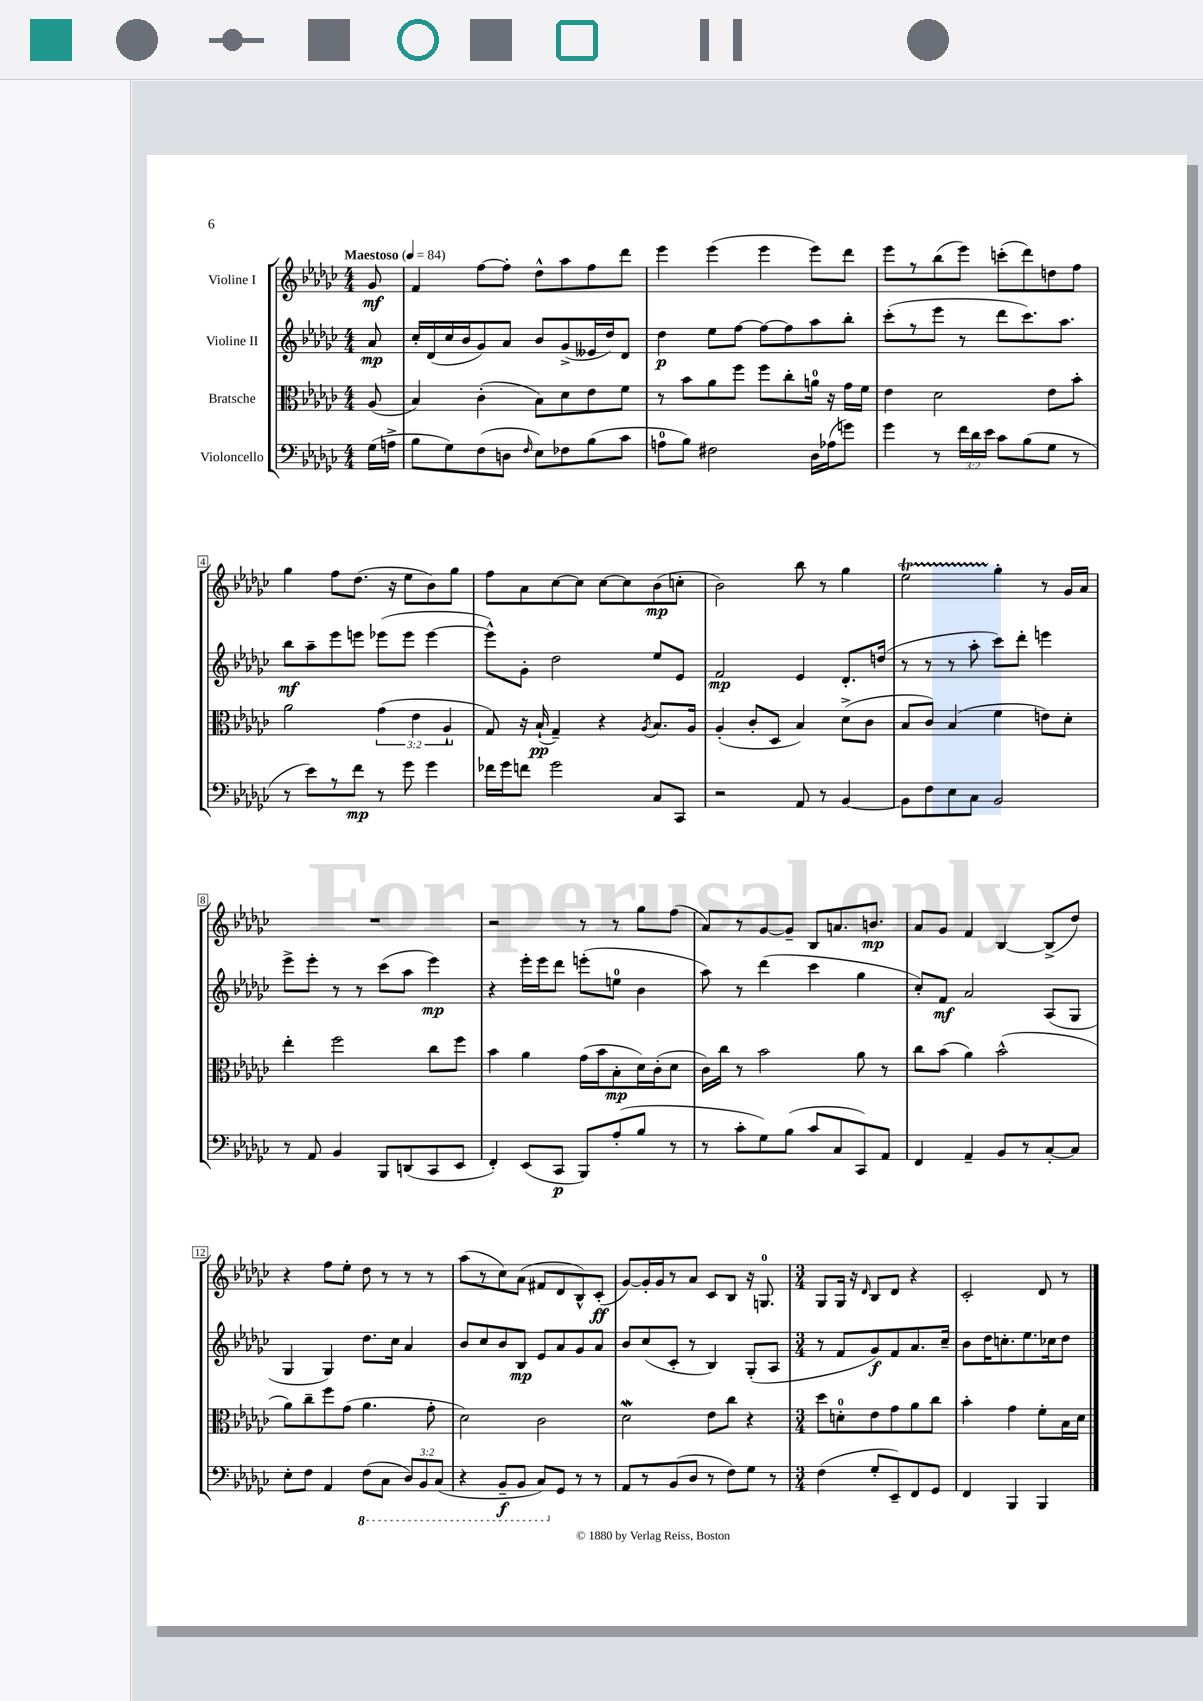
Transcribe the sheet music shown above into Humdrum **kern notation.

**kern	**dynam	**kern	**dynam	**kern	**dynam	**kern	**dynam
*part4	*part4	*part3	*part3	*part2	*part2	*part1	*part1
*staff4	*staff4	*staff3	*staff3	*staff2	*staff2	*staff1	*staff1
*I"Violoncello	*	*I"Bratsche	*	*I"Violine II	*	*I"Violine I	*
*clefF4	*	*clefC3	*	*clefG2	*	*clefG2	*
*k[b-e-a-d-g-c-]	*	*k[b-e-a-d-g-c-]	*	*k[b-e-a-d-g-c-]	*	*k[b-e-a-d-g-c-]	*
*M4/4	*	*M4/4	*	*M4/4	*	*M4/4	*
*MM84	*	*MM84	*	*MM84	*	*MM84	*
=	=	=	=	=	=	=	=
!	!	!	!	!	!	!LO:TX:a:B:t=Maestoso	!
(16G-\LL	.	(8A-/	.	8a-/	mp	8g-/	mf
16An^\JJ	.	.	.	.	.	.	.
=1	=1	=1	=1	=1	=1	=1	=1
8B-\L	.	4B-/)	.	16cc-'/LL	.	4f/	.
.	.	.	.	(16d-/	.	.	.
8G-\)	.	.	.	16cc-/	.	.	.
.	.	.	.	16b-/J	.	.	.
(8F\	.	(4c-'\	.	8g-/)	.	[8ff\L	.
8Dn\J	.	.	.	8a-/J	.	8ff'\J]	.
16qqF/	.	.	.	.	.	.	.
8E-\L)	.	8B-\L)	.	8b-/L	.	8dd-^^\L	.
8F-X\	.	8d-\	.	(8g-^/	.	8aa-\	.
(8B-\	.	8e-\	.	16e--X/L	.	8ff\	.
.	.	.	.	16dd-/J)	.	.	.
8c-\J	.	8f\J	.	8d-/J	.	8ddd-\J	.
=2	=2	=2	=2	=2	=2	=2	=2
8An\L	.	8r	.	4dd-\	p	4eee-\	.
8B-\J)	.	8b-\L	.	.	.	.	.
2F#X\	.	8a-\	.	8ee-\L	.	(4eee-\	.
.	.	8ff\J	.	[8ff\J	.	.	.
.	.	8ff\L	.	8ff\L_	.	4eee-\	.
.	.	8cc-'\	.	8ff\]	.	.	.
16D-\LL	.	16an\Jk	.	8aa-\	.	8eee-\L)	.
(16A-X\J	.	16r	.	.	.	.	.
8gn\J)	.	16g-\LL	.	8bb-'\J	.	8ddd-\J	.
.	.	16f\JJ	.	.	.	.	.
=3	=3	=3	=3	=3	=3	=3	=3
4g-\	.	4e-\	.	(8ccc-'\L	.	8eee-\L	.
.	.	.	.	8r	.	8r	.
8r	.	2d-\	.	8eee-\J	.	(8bb-\	.
24f\LL	.	.	.	8r	.	8eee-\J)	.
24d-\	.	.	.	.	.	.	.
24e-\JJ	.	.	.	.	.	.	.
8c-\L	.	.	.	8ddd-\L	.	(8cccn'\L	.
(8B-\	.	.	.	8.ccc-\)	.	8ddd-\)	.
8G-\J	.	8e-\L	.	.	.	8ddn\	.
.	.	.	.	8.aa-\J	.	.	.
8r	.	8b-'\J	.	.	.	8ff\J	.
!!LO:LB:g=z
=4	=4	=4	=4	=4	=4	=4	=4
8r	.	2a-\	.	8bb-\L	mf	4gg-\	.
8e-\L)	.	.	.	8aa-~\	.	.	.
8r	.	.	.	8eee-\	.	8ff\L	.
8f\J	mp	.	.	8eeen\J	.	(8.dd-\J	.
8r	.	(6g-\	.	(8eee-X\L	.	.	.
.	.	.	.	.	.	16r	.
8g-\	.	.	.	8eee-\J	.	8ee-\L	.
.	.	6e-\	.	.	.	.	.
4g-\	.	.	.	[4eee-\	.	8b-\)	.
.	.	6A-`/	.	.	.	.	.
.	.	.	.	.	.	8gg-\J	.
=5	=5	=5	=5	=5	=5	=5	=5
16f-X\LL	.	8G-/)	.	8eee-^^\L])	.	8ff\L	.
16g-\J	.	.	.	.	.	.	.
8fn\J	.	16r	.	8g-'\J	.	8a-\	.
.	.	(16B-`/	pp	.	.	.	.
2g-\	.	4G-~/)	.	2dd-\	.	[8cc-\	.
.	.	.	.	.	.	8cc-\J]	.
.	.	4r	.	.	.	[8cc-\L	.
.	.	.	.	.	.	8cc-\]	.
.	.	8qA-/	.	.	.	.	.
8C-/L	.	8.B-/L	.	8ee-/L	.	(8b-\	mp
8CC-/J	.	.	.	8e-/J	.	8ccn'\J	.
.	.	16A-/Jk	.	.	.	.	.
=6	=6	=6	=6	=6	=6	=6	=6
2r	.	(4A-'/	.	2f/	mp	2b-\)	.
.	.	8c-'/L	.	.	.	.	.
.	.	8D-/J	.	.	.	.	.
8AA-/	.	4B-/)	.	4e-/	.	8bb-\	.
8r	.	.	.	.	.	8r	.
[4BB-/	.	(8d-^\L	.	8.d-'/L	.	4gg-\	.
.	.	8c-\J	.	.	.	.	.
.	.	.	.	(16ddn/Jk	.	.	.
=7	=7	=7	=7	=7	=7	=7	=7
8BB-\L]	.	8B-/L	.	8r	.	2ee-T\	.
8F\	.	8c-/J)	.	8r	.	.	.
8E-\	.	(4B-/	.	8r	.	.	.
8C-\J	.	.	.	8aa-'\	.	.	.
2BB-/	.	4f\	.	8ccc-\L)	.	4gg-'\	.
.	.	.	.	8ddd-'\J	.	.	.
.	.	8en\L)	.	4eeen\	.	8r	.
.	.	8d-'\J	.	.	.	16g-/LL	.
.	.	.	.	.	.	16a-/JJ	.
!!LO:LB:g=z
=8	=8	=8	=8	=8	=8	=8	=8
8r	.	4ee-'\	.	8eee-^\L	.	1r	.
8AA-/	.	.	.	8eee-'\J	.	.	.
4BB-/	.	2ff\	.	8r	.	.	.
.	.	.	.	8r	.	.	.
8BBB-/L	.	.	.	(8ccc-\L	.	.	.
(8DDn/	.	.	.	8aa-\J	.	.	.
8CC-/	.	8cc-\L	.	4eee-\)	mp	.	.
8EE-/J	.	8ff\J	.	.	.	.	.
=9	=9	=9	=9	=9	=9	=9	=9
4FF'/)	.	4b-\	.	4r	.	2r	.
(8EE-/L	.	4a-\	.	16eee-'\LL	.	.	.
.	.	.	.	16eee-\J	.	.	.
8CC-/J	p	.	.	8ddd-\J	.	.	.
8BBB-/L)	.	(16g-\LL	.	(8eeen'\L	.	8r	.
.	.	16b-\J	.	.	.	.	.
(8A-'/	.	8B-'\	mp	8een\J	.	8r	.
8B-/J	.	16d-\L)	.	4b-\	.	8gg-\L	.
.	.	(16c-'\J	.	.	.	.	.
8r	.	8d-\J	.	.	.	(8ff\J	.
=10	=10	=10	=10	=10	=10	=10	=10
8r	.	16c-\LL)	.	8aa-\)	.	8a-/L)	.
.	.	16cc-\JJ	.	.	.	.	.
8c-'\L	.	8r	.	8r	.	8r	.
8G-\)	.	2b-\	.	(4ddd-\	.	[8g-/	.
(8B-\J	.	.	.	.	.	8g-~/J]	.
8c-/L	.	.	.	4ccc-\	.	8B-/L	.
8C-/	.	.	.	.	.	8.an/	.
8CC-/)	.	8a-\	.	4gg-\	.	.	.
.	.	.	.	.	.	8.bn/J	mp
8AA-/J	.	8r	.	.	.	.	.
=11	=11	=11	=11	=11	=11	=11	=11
4FF/	.	8cc-\L	.	8cc-'/L)	.	8a-/L	.
.	.	(8b-\J	.	8f/J	mf	8g-/J	.
4AA-~/	.	4a-\)	.	2a-/	.	4f/	.
8BB-/L	.	(2b-^^\	.	.	.	[4B-/	.
8r	.	.	.	.	.	.	.
[8C-'/	.	.	.	(8A-/L	.	(8B-^/L]	.
8C-/J]	.	.	.	8G-/J	.	8dd-/J)	.
!!LO:LB:g=z
=12	=12	=12	=12	=12	=12	=12	=12
8E-'\L	.	8a-\L)	.	4G-/	.	4r	.
8F\J	.	8cc-~\	.	.	.	.	.
4AA-/	.	8ff\	.	4G-/)	.	8ff\L	.
.	.	(8g-\J	.	.	.	8ee-'\J	.
*8ba	*	*	*	*	*	*	*
(8FF\L	.	4.a-\	.	8.dd-\L	.	8dd-\	.
8CC-\J	.	.	.	.	.	8r	.
.	.	.	.	16cc-\Jk	.	.	.
12DD-/L)	.	.	.	4a-/	.	8r	.
12BBB-/	.	.	.	.	.	.	.
.	.	8g-'\	.	.	.	8r	.
(12CC-/J	.	.	.	.	.	.	.
=13	=13	=13	=13	=13	=13	=13	=13
4r	.	2d-\)	.	8b-/L	.	(8aa-\L	.
.	.	.	.	8cc-/	.	8r	.
8BBB-~/L	f	.	.	8b-/	.	8cc-\)	.
8BBB-/J	.	.	.	8B-/J	mp	(8a-\J	.
8CC-/L)	.	2c-\	.	8e-/L	.	8f#X/L	.
*X8ba	*	*	*	*	*	*	*
8GG-/J	.	.	.	8a-/	.	8d-/	.
8r	.	.	.	8g-/	.	8B-^^/)	.
8r	.	.	.	8a-/J	.	(8c-'/J	ff
=14	=14	=14	=14	=14	=14	=14	=14
8AA-/L	.	2d-W\	.	8b-/L	.	[8g-/L)	.
8r	.	.	.	(8cc-/	.	16g-'/L]	.
.	.	.	.	.	.	16g-/J	.
(8BB-/	.	.	.	8c-'/J	.	8r	.
8D-/J	.	.	.	8r	.	8a-/J	.
8r	.	8e-\L	.	4B-/)	.	8c-/L	.
8F\L)	.	8cc-\J	.	.	.	8B-/J	.
8G-\J	.	4r	.	(8G-'/L	.	16r	.
.	.	.	.	.	.	8.Gn/	.
8r	.	.	.	8A-/J	.	.	.
=15	=15	=15	=15	=15	=15	=15	=15
*M3/4	*	*M3/4	*	*M3/4	*	*M3/4	*
(4F\	.	8dd-\L	.	8r	.	8G-/L	.
.	.	8dn'\	.	8f/L	.	16G-/Jk	.
.	.	.	.	.	.	16r	.
.	.	.	.	.	.	16qqd-/	.
8G-'/L	.	8e-\	.	8g-/)	f	8B-/L	.
8EE-~/)	.	8g-\	.	8f/	.	8d-/J	.
8FF/	.	8a-\	.	8.a-/	.	4r	.
8GG-/J	.	8cc-\J	.	.	.	.	.
.	.	.	.	16cc-~/Jk	.	.	.
=16	=16	=16	=16	=16	=16	=16	=16
4FF/	.	4b-'\	.	8b-\L	.	2c-'/	.
.	.	.	.	16dd-\K	.	.	.
.	.	.	.	8.ccn'\	.	.	.
4BBB-/	.	4g-\	.	.	.	.	.
.	.	.	.	8.ee-\	.	.	.
4BBB-/	.	8f'\L	.	.	.	8d-/	.
.	.	.	.	16cc-X\k	.	.	.
.	.	16B-\L	.	8dd-\J	.	8r	.
.	.	16d-\JJ	.	.	.	.	.
==	==	==	==	==	==	==	==
*-	*-	*-	*-	*-	*-	*-	*-
